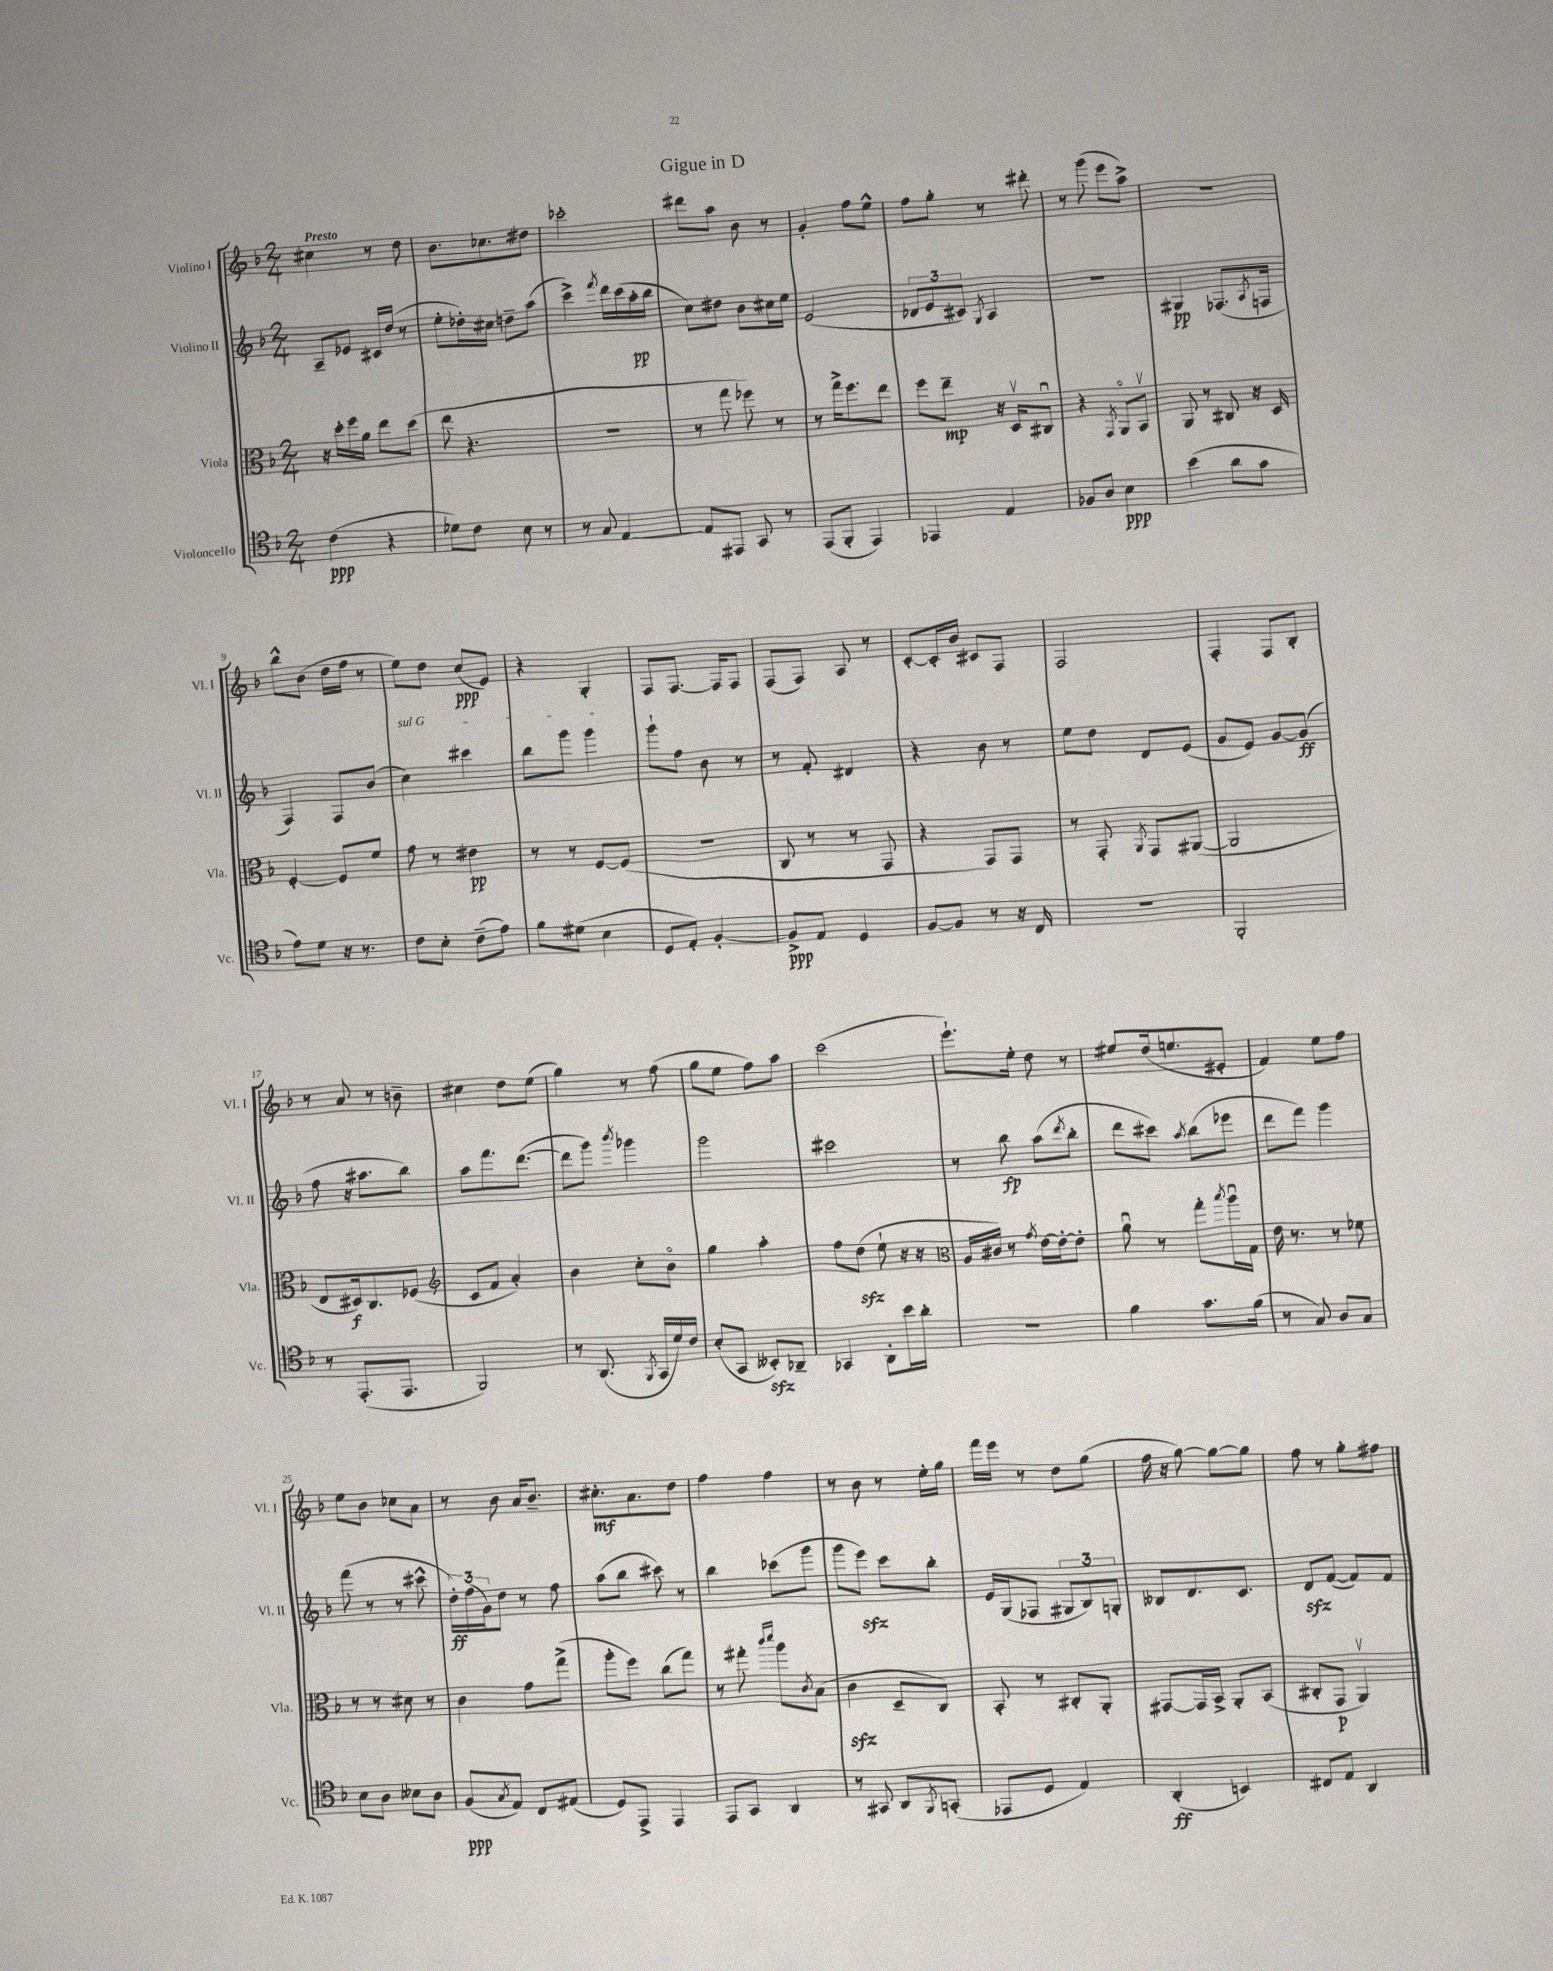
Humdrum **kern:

**kern	**kern	**kern	**kern
*staff4	*staff3	*staff2	*staff1
*clefC4	*clefC3	*clefG2	*clefG2
*k[b-]	*k[b-]	*k[b-]	*k[b-]
*M2/4	*M2/4	*M2/4	*M2/4
(4c	16r	8A~	4cc#
.	16dd'	.	.
.	16ff	8e-	.
.	16a	.	.
4r	8ee	16c#	8r
.	.	(16dd	.
.	(8dd	8r	8dd
=	=	=	=
8d-)	8ee	8ee'	8.b-
8c	4.r	16dd-')	.
.	.	16cc#	8.cc-
8B-	.	8dd~	.
8r	.	(8aa	8dd#
=	=	=	=
8r	2r	4ccc^)	2ccc-'
8G	.	.	.
.	.	8qfff	.
[4E	.	16ddd	.
.	.	(16ccc	.
.	.	16aa'	.
.	.	16bb-	.
=	=	=	=
8E]	8r	8cc)	8ddd#
8EE#	8gg	8dd#	8aa
8GG	8ff-)	8b-	8b-
8r	8r	16cc#	8r
.	.	16ee	.
=	=	=	=
(8EE	8r	(2e	4g'
8FF'	16gg^	.	.
.	8.ff	.	.
4EE)	.	.	8ff
.	8ee	.	8ee^^
=	=	=	=
4EE-	8ff	12d-	8ff
.	.	12e	.
.	8ee~	.	8gg'
.	.	12c#)	.
.	.	8qG	.
4E	16r	4A	8r
.	16Dv	.	.
.	8C#u	.	8ddd#'
=	=	=	=
8F-	4r	2r	8r
8A	.	.	(8ggg
.	8qGG	.	.
4B-	8AAo	.	8eee
.	8BB-v	.	8aa^)
=	=	=	=
(4b-	8AA	4G#	2r
.	8r	.	.
8a	8C#	(8.F-	.
8g	16r	.	.
.	.	8qA	.
.	16D	16F	.
=	=	=	=
8e)	[4F'	4F)	8bb-^^
8d	.	.	(8b-
16r	8F]	8F	16dd
8.r	.	.	16ff
.	8f	(8b-	8r
=	=	=	=
8c	8g	4cc)	8ee)
8B-'	8r	.	8dd
(8c~	4e#	4ccc#	(8cc
8e)	.	.	8e)
=	=	=	=
8f	8r	8bb-	4r
(8d#	8r	8ggg	.
4B-	[8F	4ggg	4G'
.	(8F]	.	.
=	=	=	=
8D	2r	8ggg`	8F
8E')	.	8ff	[8.F
[4F'	.	8b-	.
.	.	.	16F]
.	.	8r	8F
=	=	=	=
8F^]	8C	8r	(8F
8E	8r	8f'	8F)
4D	8r	4d#	8A
.	8GG	.	8r
=	=	=	=
[8F	4r	4r	[8c'
8F]	.	.	16c']
.	.	.	16b-
8r	8GG)	8b-	8c#
16r	8GG	8r	8F
16C	.	.	.
=	=	=	=
2r	8r	8ee	2F
.	8GG'	8dd	.
.	8qAA	.	.
.	8GG	8d	.
.	([8AA#	(8e	.
=	=	=	=
2FF'	2AA#]	8g	4F'
.	.	8e)	.
.	.	[8g	8F
.	.	(8g]	8B-'
=	=	=	=
8r	8E	8ff	8r
(8.EE'	16D#)	16r	8a
.	8.C	8.aa#	.
.	.	.	8r
8.EE	.	.	.
.	(8F-	8bb-)	8b~
=	=	=	=
*	*clefG2	*	*
2FF)	8c	8aa	4cc#
.	8f	8.fff	.
.	4a')	.	8dd
.	.	([8.ddd	.
.	.	.	(8ee
=	=	=	=
8r	4b-	8ddd]	4gg)
(8.AA	.	8ggg)	.
.	.	8qbbb-	.
.	8cc'	4ggg-	8r
8qFF	.	.	.
16GG	.	.	.
16d)	8b-o	.	(8ff
16c	.	.	.
=	=	=	=
(8B-'	4gg	2ggg	8gg
8GG	.	.	8ee
8BB--')	4aa'	.	8ff)
8AA-~	.	.	8aa
=	=	=	=
4GG-	8ff	2ccc#	(2ccc
.	(8dd	.	.
8AA'	8ee`	.	.
16b-	16r	.	.
16a'	16r	.	.
=	=	=	=
*	*clefC3	*	*
2r	16A	8r	8.eee`)
.	16c#)	.	.
.	8r	8bb-	.
.	.	.	16ee'
.	8qg	.	.
.	[16e	(8aa	8dd
.	16e'_	.	.
.	.	8qddd	.
.	8e']	8bb-'	8r
=	=	=	=
4f	8au	8ddd	8ee#
.	8r	8ccc#)	(16dd
.	.	.	8.ee
.	.	8qaa	.
8.g	8gg'	(8bb-	.
.	8qbb-	.	.
.	16aau	8eee-	8e#'
(16f	16G	.	.
=	=	=	=
8r	16e	8ddd	4f)
.	8.r	.	.
8G)	.	8fff)	.
8A	8r	4ggg	8ee
8G	8f-	.	8ff
=	=	=	=
8B-	8r	(8fff	8ee
8A	8r	8r	8b-
8B--	8d#	8r	8cc-
8A	8r	8ccc#^^	8a
=	=	=	=
(8F	4c	24dd')	8r
.	.	(24ff	.
.	.	24g)	.
8qG	.	.	.
8E)	.	8dd	8b-
8C	8g	8r	16a
.	.	.	8.b-~
(8E#	(8gg^	8ff	.
=	=	=	=
8D)	8aa'	(8aa	8.cc#'
8EE^	8ff)	8bb-	.
.	.	.	8.a
4EE	(8cc	8ccc#)	.
.	8gg)	8r	8dd
=	=	=	=
8EE	8r	4bb-	4ff
8GG	8gg#'	.	.
.	16qqccc	.	.
.	16qqddd	.	.
4AA	8aa	(8ccc-	4ff
.	8qc	.	.
.	(8B-	8ggg	.
=	=	=	=
8r	4c	8ggg	8r
8GG#	.	8eee)	8b-
8AA	8D~	8ccc	8r
8qFF	.	.	.
(8GG'	8C)	8bb-'	16ee'
.	.	.	16gg
=	=	=	=
8EE-	8BB-'	16e	16fff
.	.	(16G	16eee
8D	8r	8F-	8r
4E)	8C#'	12G#	8dd
.	.	12B-)	.
.	8AA'	.	(8gg
.	.	12G'	.
=	=	=	=
(4AA'	[8GG#	8B--	16ff
.	.	.	16r
.	16GG#]	8.d	[8gg)
.	16BB-^	.	.
4BB)	8AA'	.	8gg_
.	.	8.c	.
.	(8BB-	.	8gg]
=	=	=	=
8C#	8C#'	8d	8ff
8E	8GG	([8f	8r
4AA	4AAv)	8f])	8gg'
.	.	8f	8ff#
==	==	==	==
*-	*-	*-	*-
